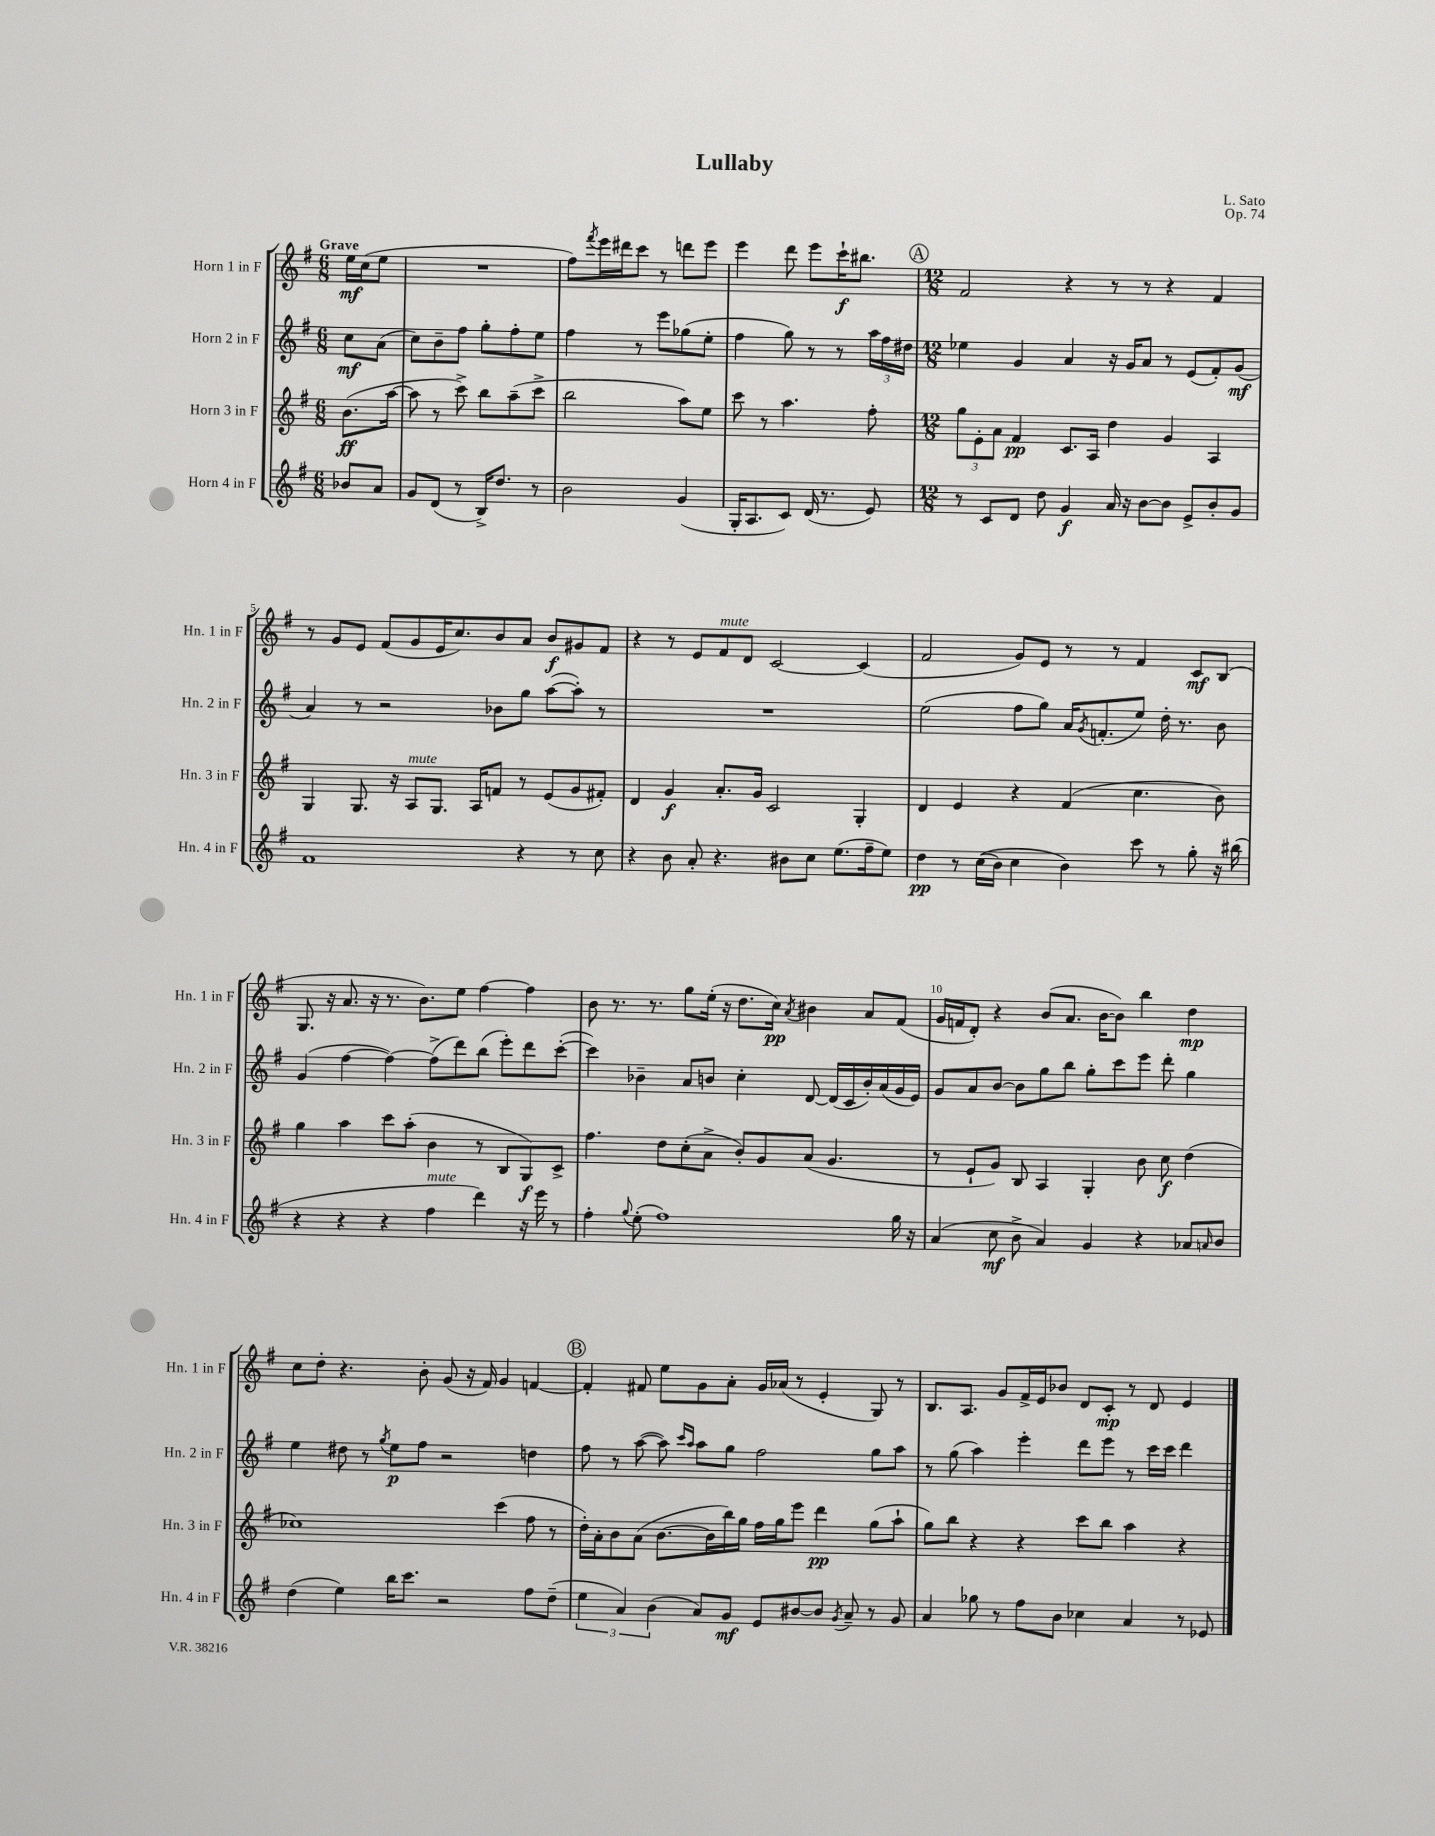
\header { title = "Lullaby" composer = "L. Sato" opus = "Op. 74" }
<<
\new StaffGroup <<
\new Staff = "s0" \with { instrumentName = "Horn 1 in F" shortInstrumentName = "Hn. 1 in F" } {
    \clef treble \key g \major \numericTimeSignature \time 6/8 \partial 4 \tempo "Grave"
    e''16\mf c''16( e''8 |
    R2. |
    fis''8) \acciaccatura { fis'''8 } e'''16 dis'''16 c'''8 r8 d'''8 e'''8 |
    e'''4 d'''8 e'''8 c'''16-!\f bis''8. |
    \mark \markup { \circle "A" } \numericTimeSignature \time 12/8 fis'2 r4 r8 r8 r4 fis'4 |
    r8 g'8 e'8 fis'8( g'8 e'16 c''8.) b'8 a'8 b'8\f gis'8 fis'8 |
    r4 r8 e'8 fis'8^\markup { \italic "mute" } d'8 c'2~ c'4( |
    fis'2 g'8) e'8 r8 r8 fis'4 c'8\mf b8( |
    g8. r16 a'8. r16 r8. b'8.) e''8 fis''4~ fis''4 |
    b'8 r8. r8. g''8 e''16-.( r16 d''8. c''16\pp) \acciaccatura { a'8 } bis'4 a'8 fis'8( |
    g'16 f'16 d'8-.) r4 b'8( a'8. b'16~ b'8) b''4 d''4\mp |
    c''8 d''8-. r4. b'8-. g'8( r16 fis'16) g'4 f'4~ |
    \mark \markup { \circle "B" } f'4-. fis'8 e''8 g'8 a'8-. g'16 aes'16( r8 e'4-. g8) r8 |
    b8. a8. g'8 fis'16-> e'16 bes'8 d'8 c'8-.\mp r8 d'8 e'4 \bar "|." |
}
\new Staff = "s1" \with { instrumentName = "Horn 2 in F" shortInstrumentName = "Hn. 2 in F" } {
    \clef treble \key g \major \numericTimeSignature \time 6/8 \partial 4
    c''8\mf a'8( |
    c''8) b'8-- fis''8 g''8-. fis''8-. e''8 |
    fis''4 r8 e'''8 ges''8( e''8-. |
    fis''4 g''8) r8 r8 \tuplet 3/2 { a''16 fis''16 dis''16 } |
    \mark \markup { \circle "A" } \numericTimeSignature \time 12/8 ees''4 g'4 a'4 r16 g'16 a'8 r8 e'8( fis'8-.) g'8\mf( |
    a'4) r8 r2 bes'8 g''8 a''8~( a''8-.) r8 |
    R1. |
    e''2( fis''8 g''8) a'16 \acciaccatura { g'8 } f'8.-.( e''8) d''16-. r8. b'8 |
    g'4( fis''4~ fis''4~) fis''8->( d'''8) b''8( e'''8-.) d'''8 c'''8~-.( |
    c'''4) bes'4-- a'8 b'8 c''4-. d'8~ d'16( c'16 b'16-.) a'16( g'16 e'16) |
    g'8 a'8 b'8~ b'8 g''8 b''8 g''8-. c'''8 e'''8 d'''8-. g''4 |
    e''4 dis''8 r8 \acciaccatura { g''8 } e''8\p fis''8 r2 d''4 |
    \mark \markup { \circle "B" } fis''8 r8 a''8~( a''8) \grace { c'''16 a''16 } a''8 g''8 fis''2 g''8 a''8 |
    r8 g''8( a''4) e'''4-. d'''8 e'''8 r8 c'''16 c'''16 d'''4 \bar "|." |
}
\new Staff = "s2" \with { instrumentName = "Horn 3 in F" shortInstrumentName = "Hn. 3 in F" } {
    \clef treble \key g \major \numericTimeSignature \time 6/8 \partial 4
    b'8.\ff( a''16~ |
    a''8 r8 c'''8->) b''8 a''8--( c'''8-> |
    b''2 a''8) e''8 |
    c'''8 r8 a''4. fis''8-. |
    \mark \markup { \circle "A" } \numericTimeSignature \time 12/8 \tuplet 3/2 { g''8 e'8-. a'8 } fis'4\pp c'8. a16 d''4 g'4 a4 |
    g4 g8. r16 a8^\markup { \italic "mute" } g8. a16 f'8 r8 e'8( g'8 fis'8-.) |
    d'4 g'4\f a'8.-. g'16 c'2 g4-. |
    d'4 e'4 r4 fis'4( c''4. b'8) |
    g''4 a''4 c'''8 a''8-.( b'4 r8 b8 g8\f) c'8-> |
    fis''4. d''8 c''8-.( a'8-> b'8-.) g'8 a'8( g'4. |
    r8 e'8-! g'8) b8 a4 g4-. b'8 c''8\f d''4( |
    ces''1) c'''4( fis''8 r8 |
    \mark \markup { \circle "B" } d''16-.) a'16-. b'8 a'8( b'8.~ b'16 b''16) g''16 fis''16 g''16 e'''8 d'''4\pp g''8( a''8-! |
    g''8) b''8 r4 r4 c'''8 b''8 a''4 r4 \bar "|." |
}
\new Staff = "s3" \with { instrumentName = "Horn 4 in F" shortInstrumentName = "Hn. 4 in F" } {
    \clef treble \key g \major \numericTimeSignature \time 6/8 \partial 4
    bes'8 a'8 |
    g'8 d'8( r8 b16->) d''8. r8 |
    b'2 g'4( |
    g16-. a8. c'8) d'16( r8. e'8) |
    \mark \markup { \circle "A" } \numericTimeSignature \time 12/8 r8 c'8 d'8 d''8 g'4\f a'16 r16 b'8~ b'8 e'8-> b'8-. g'8 |
    fis'1 r4 r8 c''8 |
    r4 b'8 a'8-. r4. bis'8 c''8 e''8.( fis''16-- e''8) |
    d''4\pp r8 c''16(\( b'16) c''4 b'4\) c'''8 r8 g''8-. r16 bis''16( |
    r4 r4 r4 fis''4^\markup { \italic "mute" } d'''4) r16 e'''16 r8 |
    fis''4-. \appoggiatura { g''8 } e''8-.( fis''1) g''16 r16 |
    a'4( c''8\mf b'8-> a'4) g'4 r4 aes'8 \grace { a'16 } b'8 |
    d''4( e''4) b''16 c'''8. r2 fis''8 d''8--( |
    \mark \markup { \circle "B" } \tuplet 3/2 { e''4 a'4) b'4( } a'8) g'8\mf e'8 bis'8~ bis'8 \acciaccatura { g'8 } a'8-- r8 g'8 |
    a'4 ges''8 r8 fis''8 b'8 ces''4 a'4 r8 ees'8 \bar "|." |
}
>>
>>
\layout { \context { \Score \override BarNumber.break-visibility = ##(#f #t #t) barNumberVisibility = #(every-nth-bar-number-visible 5) } }
